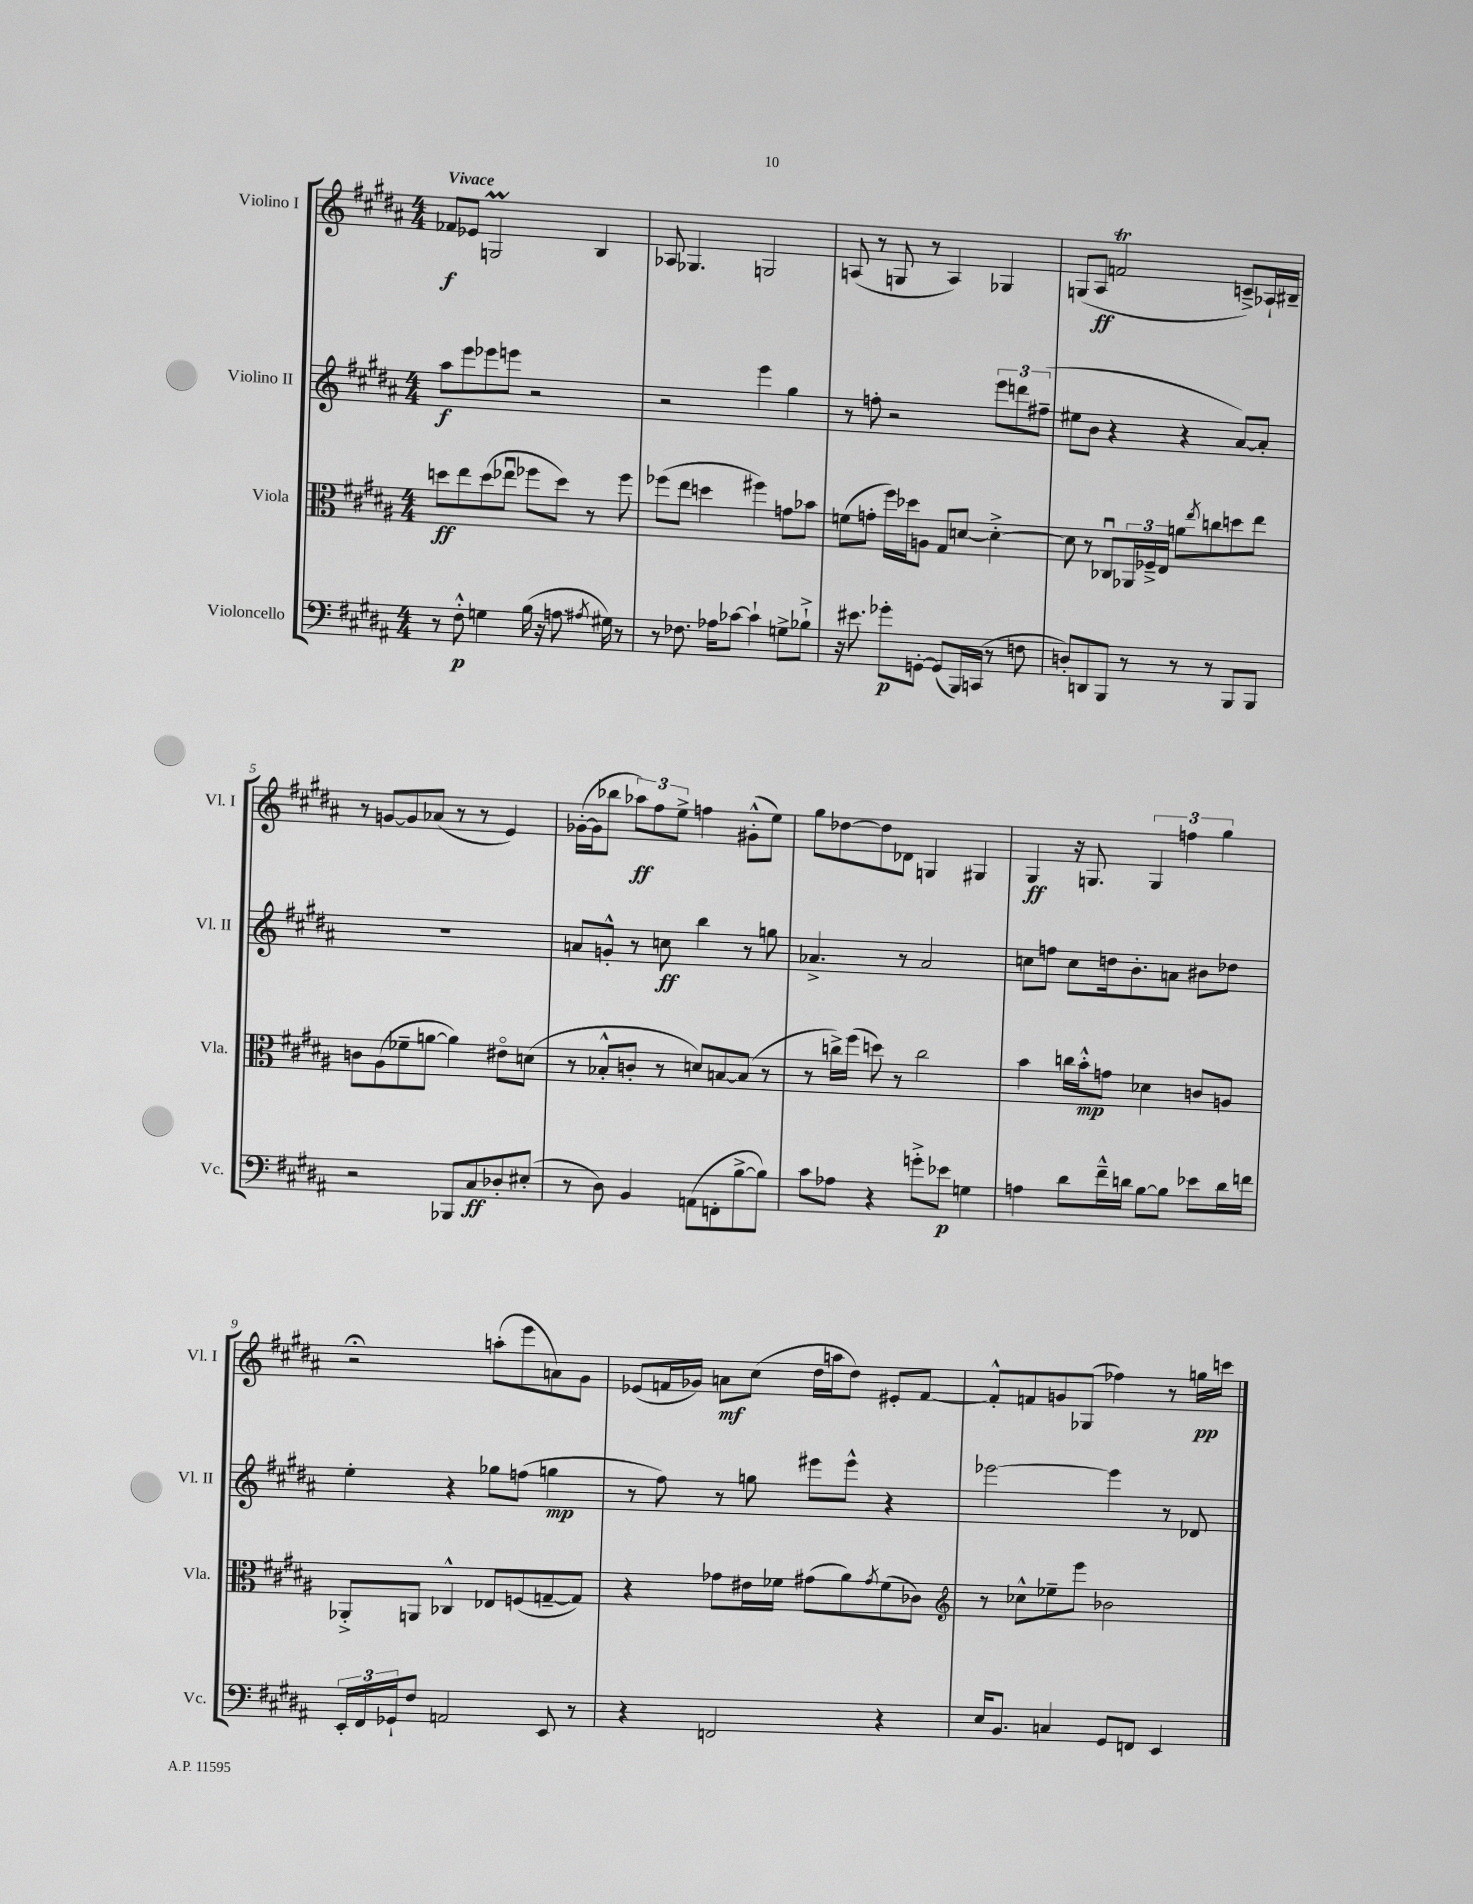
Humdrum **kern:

**kern	**kern	**kern	**kern
*staff4	*staff3	*staff2	*staff1
*clefF4	*clefC3	*clefG2	*clefG2
*k[f#c#g#d#a#]	*k[f#c#g#d#a#]	*k[f#c#g#d#a#]	*k[f#c#g#d#a#]
*M4/4	*M4/4	*M4/4	*M4/4
8r	8dd\L	8aa#\L	8f-/L
8F#'^^\	8ee\	8eee\	8e-/J
4G\	(8dd\	8eee-\	2G/
.	8ee-u\J	8eee\J	.
(16B\	8ff-\L	2r	.
16r	.	.	.
8.A\	8dd\J)	.	.
.	8r	.	4B/
8qA#/	.	.	.
16G#\)	.	.	.
8r	8ff-\	.	.
=	=	=	=
8r	(8ff-\L	2r	8A-/
8.F-\	8ee\J	.	4.G-/
.	4dd\	.	.
16A-\LK	.	.	.
[8c-\J	.	.	.
4c-`\]	4ff#\)	4eee\	2G/
8G^\L	8g\L	4gg#\	.
8B-`^\J	8b-\J	.	.
=	=	=	=
16r	(8f\L	8r	(8A/
8.e#\	.	.	.
.	8g'\J	8ff'\	8r
8g-'\L	16ff#\LL)	2r	8G/
.	16dd-\J	.	.
[8GG'\J	8A\J	.	8r
(8GG/]L	8G#/L	.	4A/)
16BBB/L)	[8d/J	.	.
(16CC/JJ	.	.	.
8r	4d'^\_	12eee\L	4G-/
.	.	12ddd\	.
8F\	.	.	.
.	.	(12ff#~\J	.
=	=	=	=
8D'/L)	8d\]	8ee#\L	(8G/L
8DD/	8r	8b\J	8A#/J
8BBB/J	8C-u/L	4r	2f/
8r	24AA-/L	.	.
.	24F-~^/	.	.
.	24E/JJ	.	.
8r	8a\L	4r	.
.	8qee/	.	.
8r	8cc\	.	.
8BBB/L	8dd\	[8a#/L)	8c~^/L)
8BBB/J	8ee\J	8a#'/]J	16A-`/L
.	.	.	16B#~/JJ
=	=	=	=
2r	8c\L	1r	8r
.	(8A#\	.	[8g/L
.	8f-~\	.	8g/]
.	[8a\J	.	(8a-/J
8BBB-/L	4a\])	.	8r
8C#/	.	.	8r
8D-'/	8e#o\L	.	4e/)
(8E#'/J	(8d\J	.	.
=	=	=	=
8r	8r	8a/L	([16g-'\LL
.	.	.	16g-\]J
8D#\)	8B-'^^/L	8g'^^/J	8bb-\J
4BB/	8c'/J	8r	12aa-\L)
.	.	.	12ff#\
.	8r	8cc\	.
.	.	.	12ee^\J
(8AA\L	8d/L)	4bb\	4ff\
8FF'\	[8B/	.	.
[8B^\	(8B/]J	8r	(8g#'^^\L
8B\]J)	8r	8gg\	8ee\J)
=	=	=	=
8c#\L	8r	4.a-^/	8gg#\L
8A-\J	16cc^\LL)	.	[8dd-\
.	(16ff#\JJ	.	.
4r	8dd\)	.	8dd-\]
.	8r	8r	8d-\J
8g'^\L	2cc\	2a-/	4G/
8e-\J	.	.	.
4G\	.	.	4G#/
=	=	=	=
4A\	4b\	8cc\L	4G#/
.	.	8ff\J	.
8d#\L	16cc\LL	8cc\L	16r
.	16b'^^\J	.	8.G/
16f#~^^\L	8g\J	16dd\k	.
16d\JJ	.	8.b'\	.
[8B\L	4d-\	.	6G/
8B\]J	.	8a\J	.
.	.	.	6ff\
8e-\L	8c/L	8b#\L	.
.	.	.	6gg#\
16d\L	8A/J	8dd-\J	.
16f\JJ	.	.	.
=	=	=	=
24EE'/LL	8AA-'^/L	4ee'\	2r;
24FF#/	.	.	.
24GG-`/J	.	.	.
8F#/J	8AA/J	.	.
2AA/	4C-^^/	4r	.
.	8E-/L	8gg-\L	(8aa'\L
.	(8F/	(8ff\J	8eee\
8EE/	[8G~/	4gg\	8a\)
8r	8G/]J)	.	8g#\J
=	=	=	=
4r	4r	8r	(8e-/L
.	.	8ff#\)	16f/L
.	.	.	16g-/JJ)
2FF/	8g-\L	8r	8a\L
.	16e#\L	8gg\	(8cc#\J
.	16f-\JJ	.	.
.	(8g#\L	8eee#\L	16dd#\LL
.	.	.	16aa\J
.	8a#\)	8eee#^^\J	8dd#\J)
.	8qg#/	.	.
4r	(8f-\	4r	8e#'/L
.	8c-\J)	.	[8f/J
=	=	=	=
*	*clefG2	*	*
16E/LK	8r	[2eee-\	8f'^^/]L
8.BB/J	.	.	.
.	8cc-^^\L	.	8f/
4C/	8ee-~\	.	8g/
.	8eee\J	.	(8G-/J
8GG#/L	2b-\	4eee-\]	4ff-\)
8FF/J	.	.	.
4EE/	.	8r	8r
.	.	8d-/	16gg\LL
.	.	.	16ccc\JJ
==	==	==	==
*-	*-	*-	*-
